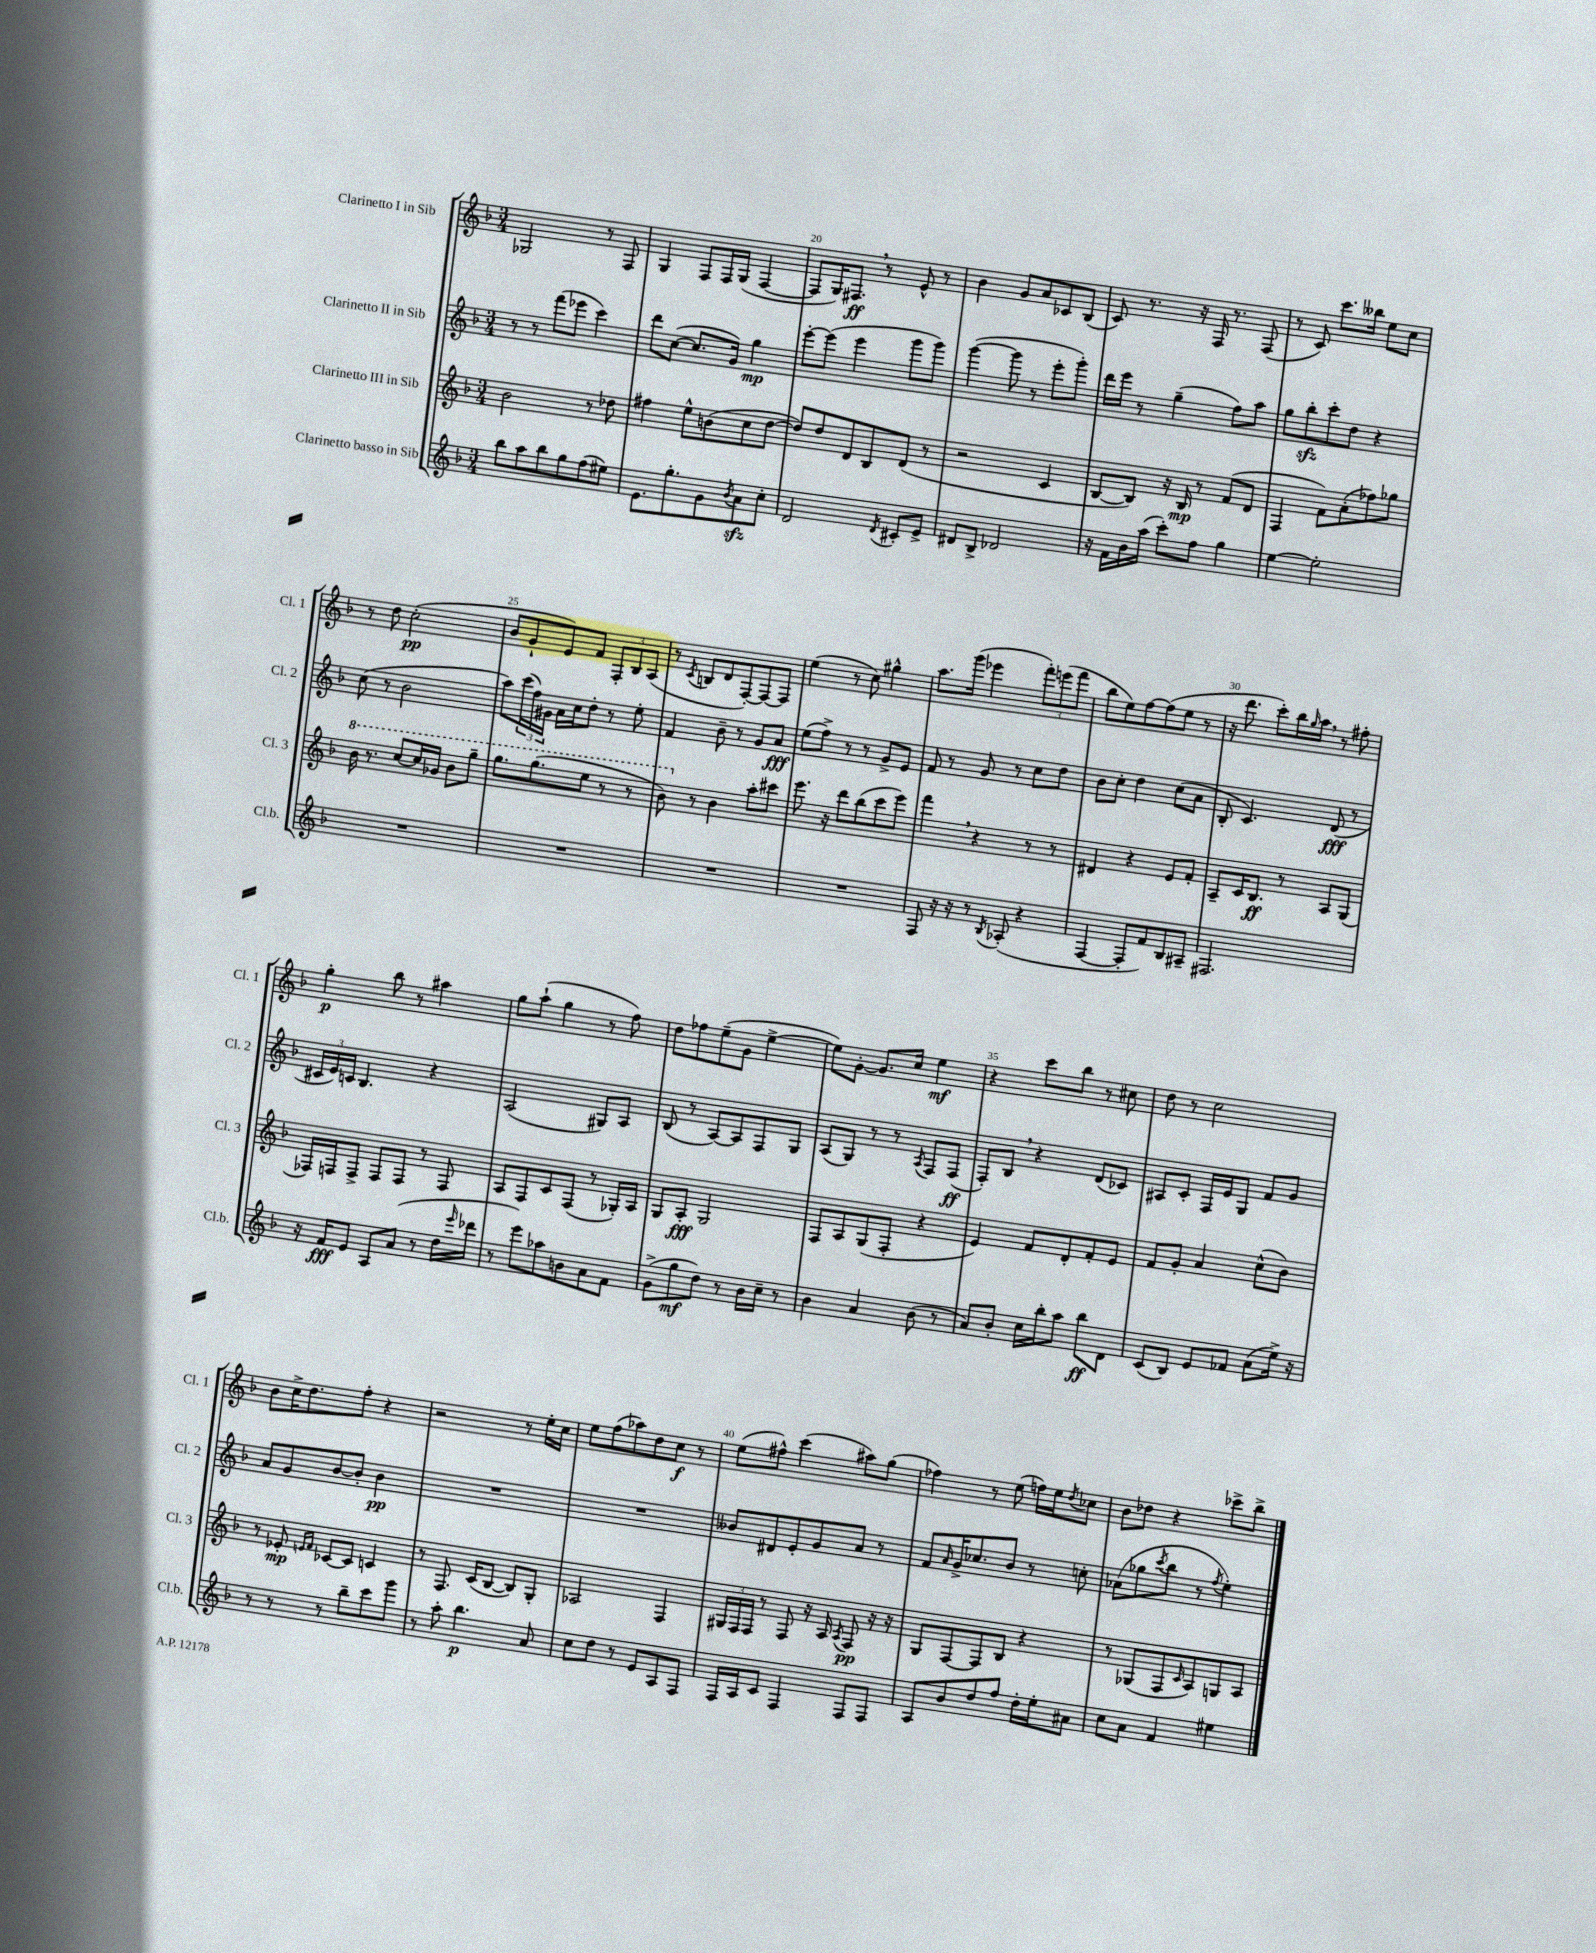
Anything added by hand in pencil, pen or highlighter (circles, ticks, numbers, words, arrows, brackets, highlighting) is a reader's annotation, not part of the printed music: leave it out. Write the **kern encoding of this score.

**kern	**dynam	**kern	**dynam	**kern	**dynam	**kern	**dynam
*part4	*part4	*part3	*part3	*part2	*part2	*part1	*part1
*staff4	*staff4	*staff3	*staff3	*staff2	*staff2	*staff1	*staff1
*I"Clarinetto basso in Sib	*	*I"Clarinetto III in Sib	*	*I"Clarinetto II in Sib	*	*I"Clarinetto I in Sib	*
*I'Cl.b.	*	*I'Cl. 3	*	*I'Cl. 2	*	*I'Cl. 1	*
*clefG2	*	*clefG2	*	*clefG2	*	*clefG2	*
*k[b-]	*	*k[b-]	*	*k[b-]	*	*k[b-]	*
*M3/4	*	*M3/4	*	*M3/4	*	*M3/4	*
=18	=18	=18	=18	=18	=18	=18	=18
8bb-\L	.	2b-\	.	8r	.	2G-X/	.
8aa\	.	.	.	8r	.	.	.
8bb-\	.	.	.	(8fff\L	.	.	.
8gg\	.	.	.	8eee-X\J	.	.	.
(8ff\	.	8r	.	4ccc\)	.	8r	.
8ee#X\J)	.	8dd-X\	.	.	.	8F/	.
=19	=19	=19	=19	=19	=19	=19	=19
8.e\L	.	4ff#X\	.	8ddd\L	.	4G/	.
.	.	.	.	([8cc\J	.	.	.
8.gg'\	.	.	.	.	.	.	.
.	.	8ee^^\L	.	8.cc/L]	.	8F/L	.
8g\	.	(8bn\	.	.	.	16F/L	.
.	.	.	.	16g/Jk)	.	(16G/JJ	.
8qb-/	.	.	.	.	.	.	.
8azz\	.	8cc\	.	4gg\	mp	[4F/	.
8cc'\J	.	[8dd\J	.	.	.	.	.
=20	=20	=20	=20	=20	=20	=20	=20
2d/	.	8dd/L])	.	[8eee'\L	.	8F/L]	.
.	.	8dd/	.	(8eee\J]	.	16G/K)	.
.	.	.	.	.	.	8.F#X,/J	ff
.	.	8d/	.	4eee\	.	.	.
.	.	8B-/	.	.	.	8r	.
8qd/	.	.	.	.	.	.	.
8c#X'/L	.	(8d/J	.	8ggg\L	.	8e^^/	.
8e^/J	.	8r	.	8ggg\J)	.	8r	.
=21	=21	=21	=21	=21	=21	=21	=21
8d#X/L	.	2r	.	([4ggg\	.	4b-\	.
8B-^/J	.	.	.	.	.	.	.
2d-X/	.	.	.	8ggg\]	.	8g/L	.
.	.	.	.	8r	.	8a/	.
.	.	4c/	.	8eee'\L	.	8c-X/	.
.	.	.	.	8ggg'\J)	.	(8B-/J	.
=22	=22	=22	=22	=22	=22	=22	=22
16r	.	[8B-/L	.	16ddd\LL	.	8c/)	.
16f\LL	.	.	.	16eee\JJ	.	.	.
16b-\	.	8B-/J])	.	8r	.	8.r	.
(16aa\JJ	.	.	.	.	.	.	.
8ccc'\L)	.	16r	.	(4gg~\	.	.	.
.	.	16B-/	mp	.	.	16r	.
8ff\J	.	8r	.	.	.	16F/	.
.	.	.	.	.	.	8.r	.
4gg\	.	(8f/L	.	8ff\L)	.	.	.
.	.	8d/J	.	8aa\J	.	(8F/	.
=23	=23	=23	=23	=23	=23	=23	=23
[4ee\	.	4F/	.	8gg\L	.	8r	.
.	.	.	.	8bb-zz'\	.	8c/)	.
2ee'\]	.	8f\L)	.	8ccc'\	.	8.ccc\L	.
.	.	(8a'\	.	8dd\J	.	.	.
.	.	.	.	.	.	16bb--X\Jk	.
.	.	8ff-X\)	.	4r	.	8ee\L	.
.	.	8gg-X\J	.	.	.	8cc\J	.
!!LO:LB:g=z
=24	=24	=24	=24	=24	=24	=24	=24
*	*	*8va	*	*	*	*	*
2.r	.	16bb-\	.	(8cc\	.	8r	.
.	.	8.r	.	.	.	.	.
.	.	.	.	8r	.	8dd\	.
.	.	[8ccc/L	.	2b-\	.	(2cc'\	pp
.	.	16ccc/L]	.	.	.	.	.
.	.	16gg-X/JJ	.	.	.	.	.
.	.	8bb-\L	.	.	.	.	.
.	.	8ggg~\J	.	.	.	.	.
=25	=25	=25	=25	=25	=25	=25	=25
2.r	.	8.ggg\L	.	8aa\L)	.	8b-/L	.
.	.	.	.	(24ccc\L	.	8g`/	.
.	.	.	.	24ff\)	.	.	.
.	.	(8.ggg\	.	.	.	.	.
.	.	.	.	24g#X\JJ	.	.	.
.	.	.	.	16a\LL	.	8e/)	.
.	.	.	.	16cc\J	.	.	.
.	.	8eee\J	.	8dd'\J	.	8f/J	.
.	.	8r	.	8r	.	12F'/L	.
.	.	.	.	.	.	12B-/	.
.	.	8r	.	8ee'\	.	.	.
.	.	.	.	.	.	(12A/J	.
=26	=26	=26	=26	=26	=26	=26	=26
2.r	.	8bb-\)	.	4f/	.	8r	.
.	.	.	.	.	.	8qc/	.
*	*	*X8va	*	*	*	*	*
.	.	8r	.	.	.	8Bn/L	.
.	.	4b-\	.	8b-~\	.	8d/	.
.	.	.	.	8r	.	[8F'/)	.
.	.	8aa'\L	.	8g/L	.	8F/_	.
.	.	8ccc#X\J	.	8a/J	fff	8F/J]	.
=27	=27	=27	=27	=27	=27	=27	=27
2.r	.	8.eee\	.	(8ee\L	.	(4ee\	.
.	.	.	.	8ff^\J)	.	.	.
.	.	16r	.	.	.	.	.
.	.	8ddd\L	.	8r	.	8r	.
.	.	(8bb-\	.	8r	.	8cc\)	.
.	.	8ccc\	.	8g^/L	.	4gg#X^^\	.
.	.	8eee\J)	.	8e/J	.	.	.
=28	=28	=28	=28	=28	=28	=28	=28
8F/	.	4fff,\	.	8f/	.	8.aa\L	.
16r	.	.	.	8r	.	.	.
16r	.	.	.	.	.	(16ggg\Jk	.
8r	.	4r	.	8g/	.	4eee-X\	.
8qB-/	.	.	.	.	.	.	.
(8A-X'/	.	.	.	8r	.	.	.
4r	.	8r	.	8cc\L	.	12fff'\L)	.
.	.	.	.	.	.	(12eeen\	.
.	.	8r	.	8dd\J	.	.	.
.	.	.	.	.	.	12fff\J	.
=29	=29	=29	=29	=29	=29	=29	=29
[4F/	.	4d#X/	.	8b-\L	.	8bb-\L	.
.	.	.	.	8cc'\J	.	8ee\)	.
8F'/L]	.	4r	.	4dd\	.	[8ff\	.
8f/)	.	.	.	.	.	(8ff\]	.
8B-/	.	8e/L	.	(8cc\L	.	8ee\J	.
8A#X~/J	.	8f'/J	.	8a\J	.	8r	.
=30	=30	=30	=30	=30	=30	=30	=30
2.F#X/	.	8A~/L	.	8B-'/	.	16r	.
.	.	.	.	.	.	8.ddd\	.
.	.	16c/K	.	4.c/)	.	.	.
.	.	8.B-/J	ff	.	.	.	.
.	.	.	.	.	.	8ccc'\L)	.
.	.	8r	.	.	.	16bb-\L	.
.	.	.	.	.	.	16qqgg/	.
.	.	.	.	.	.	16aa,\JJ	.
.	.	8A/L	.	(8d/	fff	8r	.
.	.	(8G/J	.	8r	.	8ff#X'\	.
!!LO:LB:g=z
=31	=31	=31	=31	=31	=31	=31	=31
16r	.	16F-X/LL)	.	24c#X/LL	.	4gg'\	p
.	.	.	.	24e/)	.	.	.
16f/KL	fff	16Fn/J	.	.	.	.	.
.	.	.	.	24cn/JJ	.	.	.
8e/J	.	8F^/J	.	4.B-/	.	.	.
8A/L	.	8F/L	.	.	.	8bb-\	.
(8a/J	.	8F/J	.	.	.	8r	.
8r	.	8r	.	4r	.	4aa#X\	.
16dd\LL	.	8F/	.	.	.	.	.
16qqeee/	.	.	.	.	.	.	.
16ddd-X\JJ	.	.	.	.	.	.	.
=32	=32	=32	=32	=32	=32	=32	=32
8r	.	8A/L	.	(2A/	.	8gg\L	.
8eee\L)	.	8F/	.	.	.	(8aa`\J	.
8aa-X\	.	8c/	.	.	.	4gg\	.
8bn\	.	(8F/J	.	.	.	.	.
8a\	.	8r	.	8G#X/L)	.	8r	.
8f\J	.	16G-X'/LL)	.	8A/J	.	8ff\)	.
.	.	16A/JJ	.	.	.	.	.
=33	=33	=33	=33	=33	=33	=33	=33
(8g^\L	.	8G/L	.	(8B-/	.	8dd\L	.
8gg\	mf	8A'/J	fff	8r	.	8ff-X\	.
8dd\J)	.	2G/	.	[8A/L)	.	(8ee~\	.
8r	.	.	.	8A/]	.	8g\J	.
16b-\LL	.	.	.	8F/	.	[4ee^\	.
16cc~\JJ	.	.	.	.	.	.	.
8r	.	.	.	8G/J	.	.	.
=34	=34	=34	=34	=34	=34	=34	=34
4b-\	.	8F/L	.	(8A/L	.	8ee\L])	.
.	.	8A/	.	8G/J)	.	[8g'\J	.
4a/	.	(8G/	.	8r	.	8.g/L]	.
.	.	8F'/J	.	8r	.	.	.
.	.	.	.	.	.	16cc/Jk	.
.	.	.	.	8qA/	.	.	.
(8b-\	.	4r	.	8F/L	.	4ee\	mf
8r	.	.	.	(8F/J	ff	.	.
=35	=35	=35	=35	=35	=35	=35	=35
8a/L)	.	4e/)	.	8F'/L)	.	4r	.
8b-'/J	.	.	.	8B-,/J	.	.	.
16cc\LL	.	8f/L	.	4r	.	8ccc\L	.
16bb-'\J	.	.	.	.	.	.	.
8aa\J	.	8d'/	.	.	.	8bb-\J	.
8bb-\L	ff	8f'/	.	(8d/L	.	8r	.
8d\J	.	8e/J	.	8c-X/J)	.	8cc#X\	.
=36	=36	=36	=36	=36	=36	=36	=36
(8c/L	.	8f/L	.	8A#X/L	.	8dd\	.
8B-/J)	.	8g'/J	.	8c'/J	.	8r	.
8e/L	.	4a/	.	16F/LL	.	2cc\	.
.	.	.	.	16e/J	.	.	.
8f-X/J	.	.	.	8G/J	.	.	.
(8a\L	.	(8cc^^\L	.	8f/L	.	.	.
16ee^\Jk)	.	8b-\J)	.	8g/J	.	.	.
16r	.	.	.	.	.	.	.
!!LO:LB:g=z
=37	=37	=37	=37	=37	=37	=37	=37
8r	.	8r	.	8a/L	.	8b-\L	.
8r	.	8e-X'/	mp	8g/	.	16cc^\K	.
.	.	.	.	.	.	8.dd\	.
.	.	16qqen/LL	.	.	.	.	.
.	.	16qqf/JJ	.	.	.	.	.
8r	.	[8c-X/L	.	[8b-/	.	.	.
8bb-~\L	.	8c-/J]	.	8b-'/J]	.	8ff'\J	.
8ccc\	.	4cn/	.	4b-\	pp	4r	.
8ggg\J	.	.	.	.	.	.	.
=38	=38	=38	=38	=38	=38	=38	=38
8r	.	8r	.	2.r	.	2r	.
8aa'\	.	8.F/	.	.	.	.	.
4.bb-\	p	.	.	.	.	.	.
.	.	(16c/KL	.	.	.	.	.
.	.	[8B-/J	.	.	.	.	.
.	.	8B-/L])	.	.	.	8r	.
8a/	.	8G'/J	.	.	.	16ee'\LL	.
.	.	.	.	.	.	16cc\JJ	.
=39	=39	=39	=39	=39	=39	=39	=39
8cc\L	.	2A-X/	.	2.r	.	8ee\L	.
8dd\J	.	.	.	.	.	(8ff\	.
8r	.	.	.	.	.	8aa-X\)	.
8e/L	.	.	.	.	.	8dd\	.
8A/	.	4F/	.	.	.	8cc\J	f
8F/J	.	.	.	.	.	8r	.
=40	=40	=40	=40	=40	=40	=40	=40
16F/LL	.	24G#X/LL	.	8b--X/L	.	(8ee\L	.
.	.	24F/	.	.	.	.	.
16A/J	.	.	.	.	.	.	.
.	.	24F/JJ	.	.	.	.	.
8c/J	.	8r	.	8d#X/	.	8ff#X^^\J)	.
4F/	.	8F/	.	8e'/	.	(4ccc\	.
.	.	16r	.	8g/	.	.	.
.	.	16A/	.	.	.	.	.
.	.	8qA/	.	.	.	.	.
8F/L	.	8F/	pp	8a/J	.	8aa#X\L)	.
8F/J	.	16r	.	8r	.	(8gg\J	.
.	.	16r	.	.	.	.	.
=41	=41	=41	=41	=41	=41	=41	=41
8A/L	.	8G/L	.	8f/L	.	4ff-X\)	.
.	.	.	.	16qqa/	.	.	.
8b-/	.	[8F/	.	16g^/K	.	.	.
.	.	.	.	8.cc-X/	.	.	.
8dd/	.	8F/]	.	.	.	8r	.
8ff/J	.	8B-/J	.	8b-/J	.	(8ee\	.
16dd'\LL	.	4r	.	8r	.	16ffn\LL)	.
16ee'\J	.	.	.	.	.	16ee\J	.
.	.	.	.	.	.	8qdd/	.
8a#X\J	.	.	.	8ccn'\	.	8cc-X\J	.
=42	=42	=42	=42	=42	=42	=42	=42
8cc\L	.	8r	.	(8a-X\L	.	8b-\L	.
8a\J	.	(8G-X/L	.	8gg-X\	.	8dd-X\J	.
.	.	.	.	8qccc/	.	.	.
4f/	.	8F/	.	8bb-\J	.	4r	.
.	.	16qqc/	.	.	.	.	.
.	.	8A/)	.	8r	.	.	.
.	.	.	.	8qff/	.	.	.
4ee#X\	.	8Gn/	.	4ee'\)	.	8ccc-X^\L	.
.	.	8A/J	.	.	.	8bb-^\J	.
==	==	==	==	==	==	==	==
*-	*-	*-	*-	*-	*-	*-	*-
